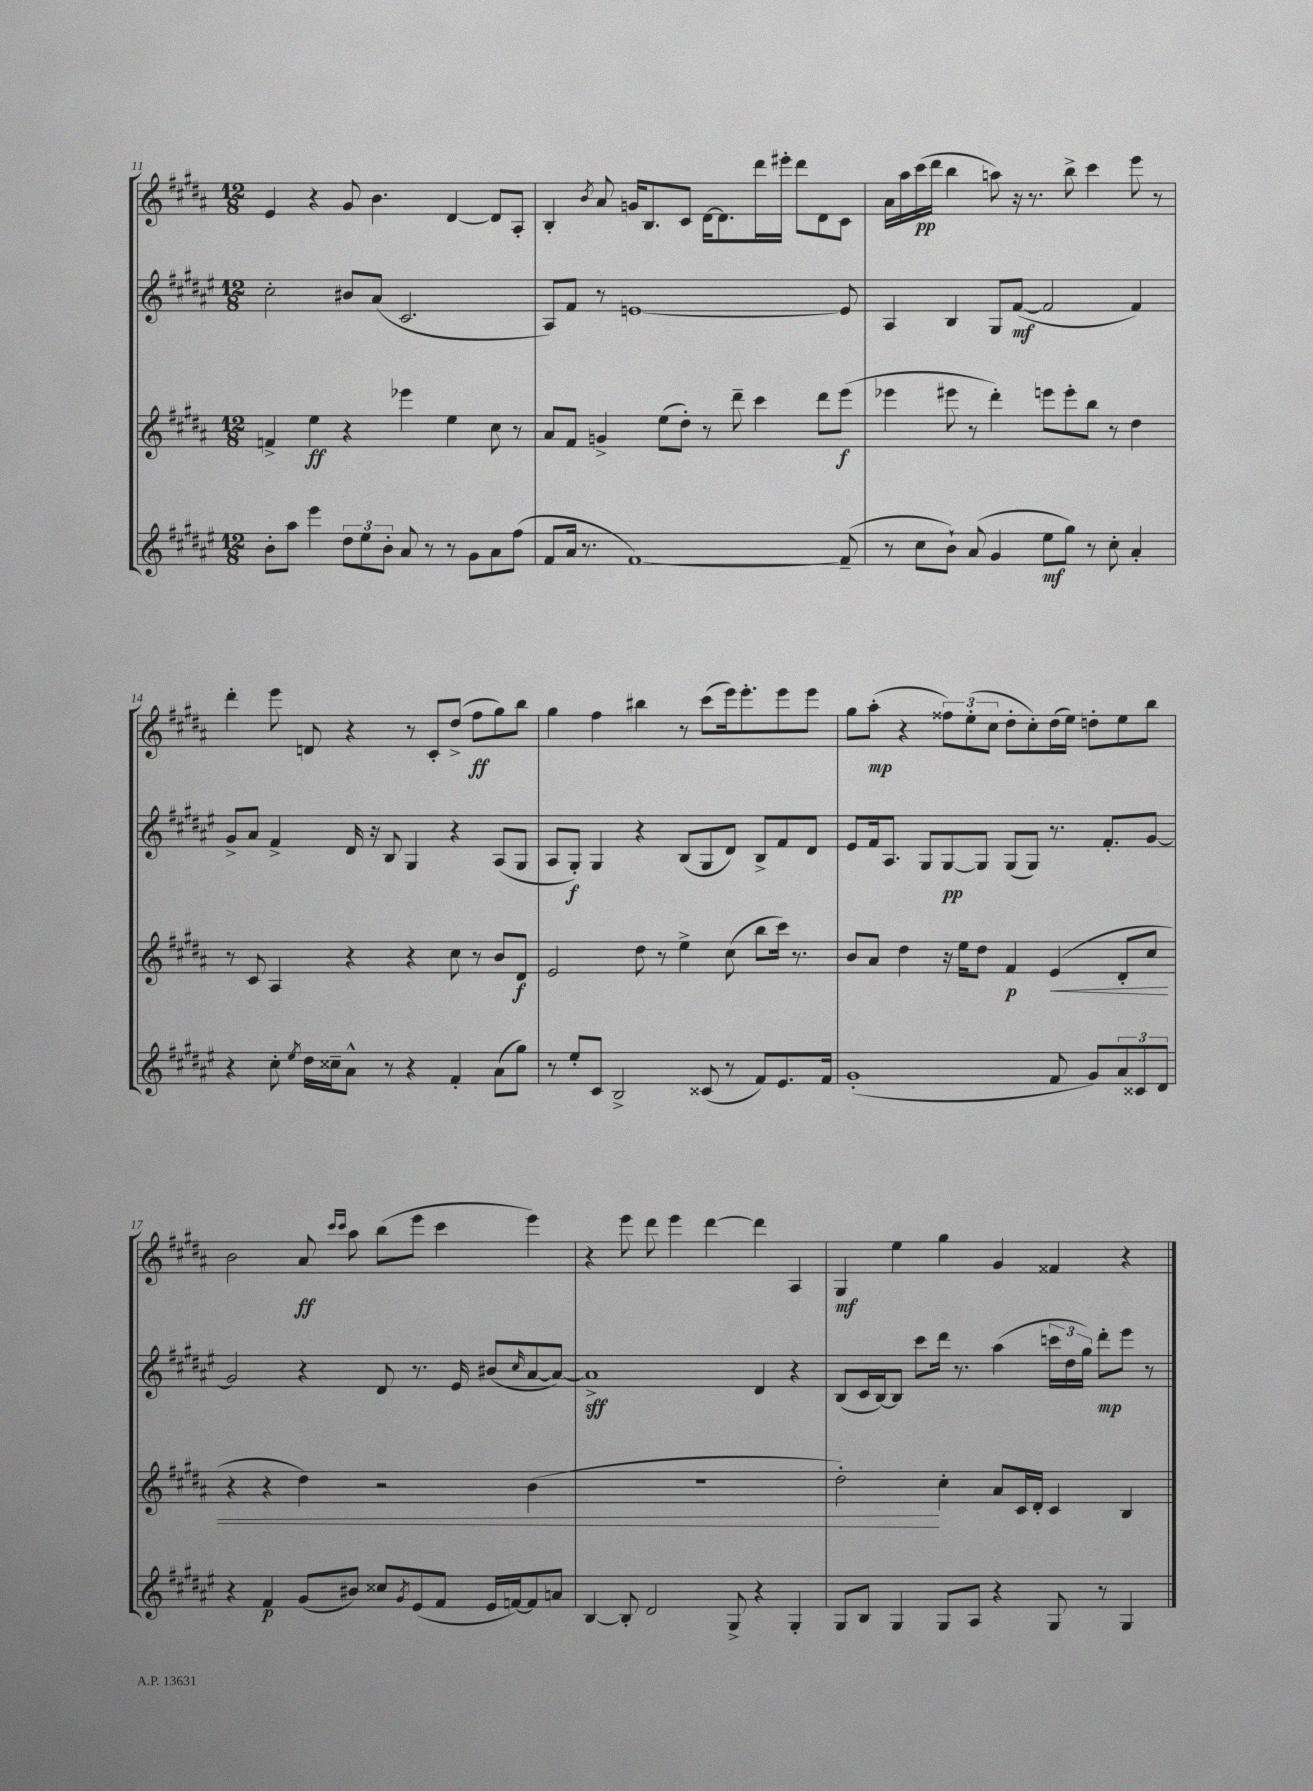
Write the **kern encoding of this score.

**kern	**dynam	**kern	**dynam	**kern	**dynam	**kern	**dynam
*part4	*part4	*part3	*part3	*part2	*part2	*part1	*part1
*staff4	*staff4	*staff3	*staff3	*staff2	*staff2	*staff1	*staff1
*clefG2	*	*clefG2	*	*clefG2	*	*clefG2	*
*k[f#c#g#d#a#e#]	*	*k[f#c#g#d#a#]	*	*k[f#c#g#d#a#e#]	*	*k[f#c#g#d#a#]	*
*M12/8	*	*M12/8	*	*M12/8	*	*M12/8	*
=11	=11	=11	=11	=11	=11	=11	=11
8b'\L	.	4fn^/	.	2cc#'\	.	4e/	.
8aa#\J	.	.	.	.	.	.	.
4eee#\	.	4ee\	ff	.	.	4r	.
12dd#\L	.	4r	.	8b#X/L	.	8g#/	.
12ee#\	.	.	.	.	.	.	.
.	.	.	.	(8a#/J	.	4.b\	.
12b'\J	.	.	.	.	.	.	.
8a#/	.	4eee-X\	.	2.c#/	.	.	.
8r	.	.	.	.	.	.	.
8r	.	4ee\	.	.	.	[4d#/	.
8g#\L	.	.	.	.	.	.	.
8a#\	.	8cc#\	.	.	.	8d#/L]	.
(8ff#\J	.	8r	.	.	.	8A#'/J	.
=12	=12	=12	=12	=12	=12	=12	=12
8f#/L	.	8a#/L	.	8A#/L)	.	4B'/	.
16a#/Jk	.	8f#/J	.	8f#/J	.	.	.
8.r	.	.	.	.	.	.	.
.	.	.	.	.	.	8qb/	.
.	.	4gn^/	.	8r	.	8a#/	.
[1f#)	.	.	.	[1en	.	16gn/KL	.
.	.	.	.	.	.	8.B/	.
.	.	(8ee\L	.	.	.	.	.
.	.	8dd#'\J)	.	.	.	8c#/J	.
.	.	8r	.	.	.	[16d#\KL	.
.	.	.	.	.	.	8.d#\]	.
.	.	8ddd#~\	.	.	.	.	.
.	.	4ccc#\	.	.	.	16ddd#\L	.
.	.	.	.	.	.	16eee#X'\JJ	.
.	.	.	.	.	.	8ddd#\L	.
.	.	8ddd#\L	.	.	.	8d#\	.
(8f#~/]	.	(8eee\J	f	8e/]	.	8c#\J	.
=13	=13	=13	=13	=13	=13	=13	=13
8r	.	4eee-X\	.	4A#/	.	16a#\LL	.
.	.	.	.	.	.	16aa#\	.
8cc#\L	.	.	.	.	.	(16ccc#\	pp
.	.	.	.	.	.	16ddd#\JJ	.
8b`\J)	.	8eee#X\	.	4B/	.	4bb\	.
(8a#/	.	8r	.	.	.	.	.
4g#/	.	4ddd#'\)	.	8G#/L	.	8aan\)	.
.	.	.	.	([8f#/J	mf	16r	.
.	.	.	.	.	.	8.r	.
8ee#\L	mf	8eeen\L	.	2f#/]	.	.	.
8gg#\J)	.	8eee'\	.	.	.	8bb^\	.
8r	.	8bb\J	.	.	.	4ccc#\	.
8cc#'\	.	8r	.	.	.	.	.
4a#'/	.	4dd#\	.	4f#/)	.	8eee\	.
.	.	.	.	.	.	8r	.
!!LO:LB:g=z
=14	=14	=14	=14	=14	=14	=14	=14
4r	.	8r	.	8g#^/L	.	4ddd#'\	.
.	.	8c#/	.	8a#/J	.	.	.
8cc#'\	.	4A#/	.	4f#^/	.	8eee\	.
8qee#/	.	.	.	.	.	.	.
16dd#\LL	.	.	.	.	.	8dn/	.
16cc##X~\J	.	.	.	.	.	.	.
8a#^^\J	.	4r	.	16d#/	.	4r	.
.	.	.	.	16r	.	.	.
8r	.	.	.	8B/	.	.	.
4r	.	4r	.	4G#/	.	8r	.
.	.	.	.	.	.	8c#'/L	.
4f#'/	.	8cc#\	.	4r	.	(8dd#^/J	.
.	.	8r	.	.	.	8ff#\L	ff
(8a#\L	.	8b/L	.	(8A#/L	.	8gg#\)	.
8gg#\J)	.	8d#/J	f	8G#/J	.	8bb\J	.
=15	=15	=15	=15	=15	=15	=15	=15
8r	.	2e/	.	8A#/L	.	4gg#\	.
8ee#'/L	.	.	.	8G#'/J)	f	.	.
8c#/J	.	.	.	4G#/	.	4ff#\	.
2B^/	.	.	.	.	.	.	.
.	.	8dd#\	.	4r	.	4bb#X\	.
.	.	8r	.	.	.	.	.
.	.	4ee^\	.	(8B/L	.	8r	.
(8c##X/	.	.	.	8G#/	.	(8ccc#\L	.
8r	.	(8cc#\	.	8d#/J)	.	16eee\k)	.
.	.	.	.	.	.	8.eee'\	.
8f#/L)	.	8bb\L	.	8B^/L	.	.	.
8.e#/	.	16ccc#\Jk)	.	8f#/	.	8eee\	.
.	.	8.r	.	.	.	.	.
.	.	.	.	8d#/J	.	8eee\J	.
16f#/Jk	.	.	.	.	.	.	.
=16	=16	=16	=16	=16	=16	=16	=16
(1g#'	.	8b/L	.	8e#/L	.	8gg#\L	.
.	.	8a#/J	.	16f#/k	.	(8aa#'\J	mp
.	.	.	.	8.A#/J	.	.	.
.	.	4dd#\	.	.	.	4r	.
.	.	.	.	8G#/L	.	.	.
.	.	16r	.	[8G#/	pp	12ff##X\L)	.
.	.	16ee\KL	.	.	.	.	.
.	.	.	.	.	.	(12ee'\	.
.	.	8dd#\J	.	8G#/J]	.	.	.
.	.	.	.	.	.	12cc#\J	.
.	.	4f#/	p	(8G#/L	.	8dd#'\L	.
.	.	.	.	8G#/J)	.	8cc#'\)	.
!	!	!	!LO:HP:b	!	!	!	!
8f#/	.	(4e/	<	8.r	.	(16dd#\L	.
.	.	.	.	.	.	16ee\JJ)	.
8g#/L)	.	.	.	.	.	8ddn'\L	.
.	.	.	.	8.f#'/L	.	.	.
12a#/	.	8d#'/L	.	.	.	8ee\	.
12c##X/	.	.	.	.	.	.	.
.	.	8cc#/J	.	[8g#/J	.	8bb\J	.
12d#/J	.	.	.	.	.	.	.
!!LO:LB:g=z
=17	=17	=17	=17	=17	=17	=17	=17
4r	.	4r	.	2g#/]	.	2b\	.
4f#/	p	4r	.	.	.	.	.
(8g#/L	.	4dd#\)	.	4r	.	8a#/	ff
.	.	.	.	.	.	16qqccc#/LL	.
.	.	.	.	.	.	16qqccc#/JJ	.
8b#X/J)	.	.	.	.	.	8aa#\	.
8cc##X/L	.	2r	.	8d#/	.	(8bb\L	.
8qg#/	.	.	.	.	.	.	.
(8e#/	.	.	.	8.r	.	8eee\J	.
8f#/J	.	.	.	.	.	4ccc#\	.
.	.	.	.	16e#/	.	.	.
16e#/LL	.	.	.	(8b#X/L	.	.	.
[16fn/J)	.	.	.	.	.	.	.
.	.	.	.	16qqcc#/	.	.	.
8f/]	.	(4b\	.	[8a#/	.	4eee\)	.
8an/J	.	.	.	8a#/J_)	.	.	.
=18	=18	=18	=18	=18	=18	=18	=18
[4B/	.	1.r	.	1a#^]	sff	4r	.
8B'/]	.	.	.	.	.	8eee\	.
2d#/	.	.	.	.	.	8ddd#\	.
.	.	.	.	.	.	4eee\	.
.	.	.	.	.	.	[4ddd#\	.
8G#^/	.	.	.	.	.	.	.
4r	.	.	.	4d#/	.	4ddd#\]	.
4G#'/	.	.	.	4r	.	4A#/	.
=19	=19	=19	=19	=19	=19	=19	=19
8G#/L	.	2dd#'\)	.	(8B/L	.	4G#/	mf
8B/J	.	.	.	16c#/L	.	.	.
.	.	.	.	[16B/J)	.	.	.
4G#/	.	.	.	8B/J]	.	4ee\	.
.	.	.	.	8ccc#\L	.	.	.
8G#/L	.	4cc#'\	[	16ddd#\Jk	.	4gg#\	.
.	.	.	.	8.r	.	.	.
8A#/J	.	.	.	.	.	.	.
4r	.	8a#/L	.	(4aa#\	.	4g#/	.
.	.	16c#/L	.	.	.	.	.
.	.	16d#'/JJ	.	.	.	.	.
8G#/	.	4c#/	.	24cccn\LL	.	4f##X/	.
.	.	.	.	24dd#\	.	.	.
.	.	.	.	24gg#\JJ)	.	.	.
8r	.	.	.	8ddd#'\L	mp	.	.
4G#/	.	4B/	.	8eee#\J	.	4r	.
.	.	.	.	8r	.	.	.
==	==	==	==	==	==	==	==
*-	*-	*-	*-	*-	*-	*-	*-
